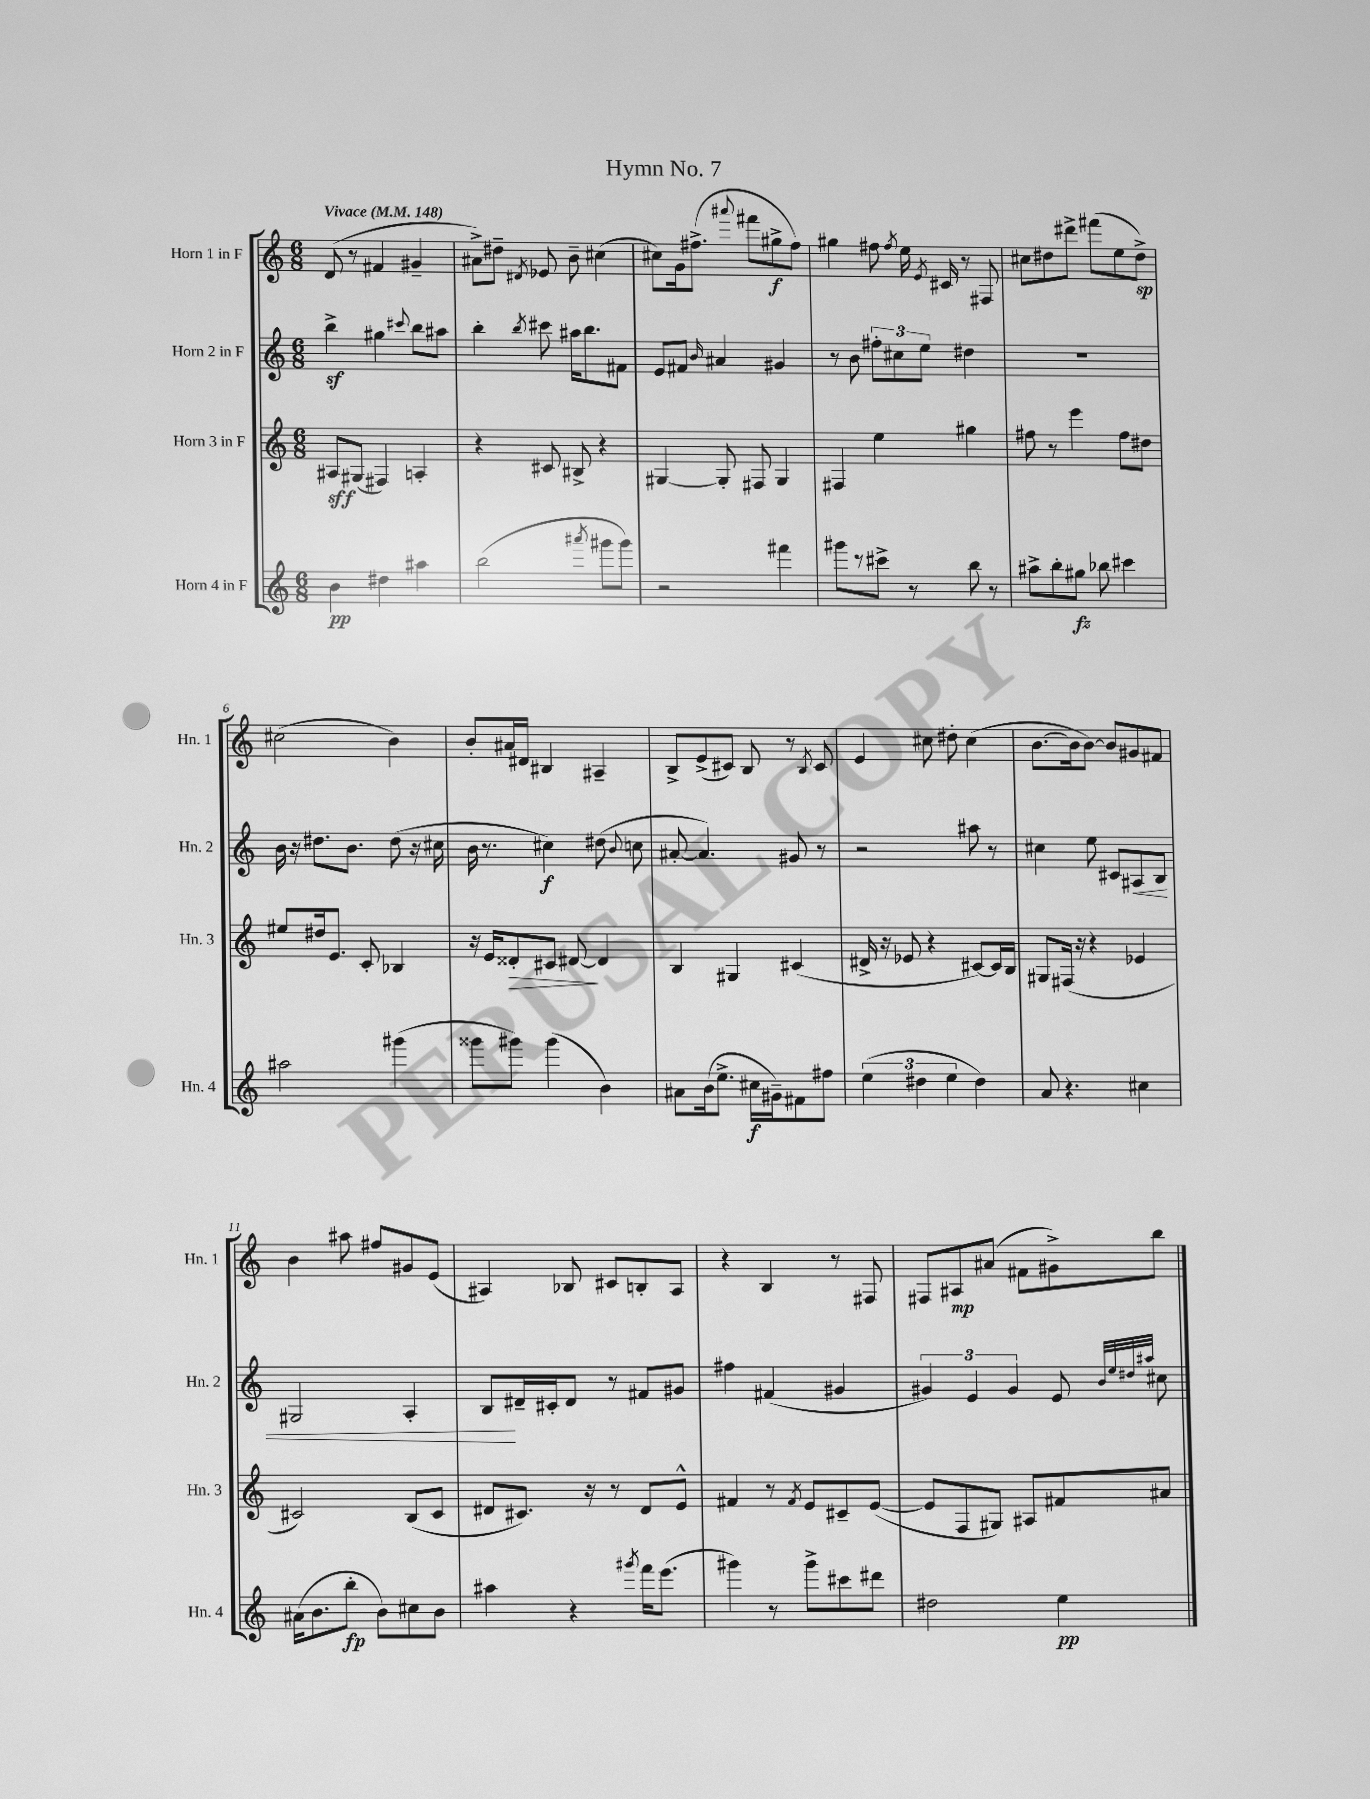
\header { title = "Hymn No. 7" }
<<
\new StaffGroup <<
\new Staff = "s0" \with { instrumentName = "Horn 1 in F" shortInstrumentName = "Hn. 1" } {
    \clef treble \key c \major \numericTimeSignature \time 6/8 \tempo "Vivace" 4 = 148
    \autoBeamOff d'8( r8 fis'4 gis'4-- |
    ais'8[->) dis''8]-- \acciaccatura { dis'8 } ees'8 b'8-- cis''4( |
    cis''8[) g'16 fis''8.]->( \appoggiatura { ais'''8 } fis'''8[ gis''8->\f fis''8]) |
    gis''4 fis''8 \acciaccatura { fis''8 } e''16 \acciaccatura { e'8 } cis'16 r8 fis8 |
    cis''8[ dis''8 dis'''8]-> fis'''8[( e''8 dis''8]->\sp) |
    cis''2( b'4) |
    b'8[-. ais'16 dis'16] bis4 ais4-- |
    b8[-> e'8->( cis'8]) b8 r8 \acciaccatura { b8 } cis'8 |
    e'4 cis''8 dis''8-. cis''4( |
    b'8.[~ b'16 b'8]~) b'8[ gis'8 fis'8] |
    b'4 ais''8 fis''8[ gis'8 e'8]( |
    ais4) bes8 cis'8[ b8-. ais8] |
    r4 b4 r8 fis8 |
    fis8[ ais8\mp ais'8]( fis'8[ gis'8->) b''8] \bar "|." |
}
\new Staff = "s1" \with { instrumentName = "Horn 2 in F" shortInstrumentName = "Hn. 2" } {
    \clef treble \key c \major \numericTimeSignature \time 6/8
    \autoBeamOff b''4->\sf gis''4 \appoggiatura { cis'''8 } b''8[ ais''8] |
    b''4-. \acciaccatura { b''8 } cis'''8 ais''16[ b''8. fis'8] |
    e'8[ fis'8] \grace { b'16 } ais'4 gis'4 |
    r8 b'8 \tuplet 3/2 { fis''8[-. cis''8 e''8] } dis''4 |
    R2. |
    b'16 r16 dis''8.[ b'8.] dis''8( r16 cis''16 |
    b'16 r8. cis''4\f) dis''8( \appoggiatura { b'8 } c''8 |
    ais'8~-. ais'4.) gis'8 r8 |
    r2 ais''8 r8 |
    cis''4 e''8 cis'8[ ais8\< b8] |
    gis2 a4-. |
    b8[\! dis'16-- cis'16-. dis'8] r8 fis'8[ gis'8] |
    fis''4 fis'4( gis'4 |
    \tuplet 3/2 { gis'4) e'4 gis'4 } e'8 \grace { b'32[ e''32 dis''32 ais''32] } cis''8 \bar "|." |
}
\new Staff = "s2" \with { instrumentName = "Horn 3 in F" shortInstrumentName = "Hn. 3" } {
    \clef treble \key c \major \numericTimeSignature \time 6/8
    \autoBeamOff ais8[\sff gis8]( fis4) a4-. |
    r4 cis'8 bis8-> r4 |
    gis4~ gis8-. fis8 gis4 |
    fis4 e''4 gis''4 |
    fis''8 r8 e'''4 fis''8[ dis''8] |
    eis''8[ dis''16 e'8.] c'8-. bes4 |
    r16 e'16[ disis'8-.\> cis'8] dis'8~\! dis'4 |
    b4 gis4 cis'4( |
    dis'16-> r16 ees'8 r4 cis'8[~) cis'16 b16] |
    gis8[ fis16]( r16 r4 ees'4 |
    cis'2) b8[( cis'8] |
    dis'8[ cis'8.]) r16 r8 dis'8[ e'8]-^ |
    fis'4 r8 \acciaccatura { fis'8 } e'8[ cis'8-- e'8]~( |
    e'8[ f8 gis8]) ais8[ fis'8 ais'8] \bar "|." |
}
\new Staff = "s3" \with { instrumentName = "Horn 4 in F" shortInstrumentName = "Hn. 4" } {
    \clef treble \key c \major \numericTimeSignature \time 6/8
    \autoBeamOff b'4\pp dis''4 ais''4 |
    b''2( \acciaccatura { ais'''8 } gis'''8[ gis'''8]) |
    r2 fis'''4 |
    gis'''8[ r8 cis'''8]-> r8 b''8 r8 |
    ais''8[-> b''8-. gis''8]\fz bes''8 cis'''4 |
    ais''2 gis'''4( |
    gisis'''8[ gis'''8]) gis'''4( b'4) |
    ais'8[ b'16( e''8.]-> cis''16[\f gis'16--) fis'8 fis''8] |
    \tuplet 3/2 { e''4( dis''4 e''4 } dis''4) |
    a'8 r4. cis''4 |
    ais'16[( b'8. b''8]-.\fp b'8[) cis''8 b'8] |
    ais''4 r4 \acciaccatura { gis'''8 } f'''16[ e'''8.]( |
    gis'''4) r8 gis'''8[-> cis'''8 dis'''8] |
    dis''2 e''4\pp \bar "|." |
}
>>
>>
